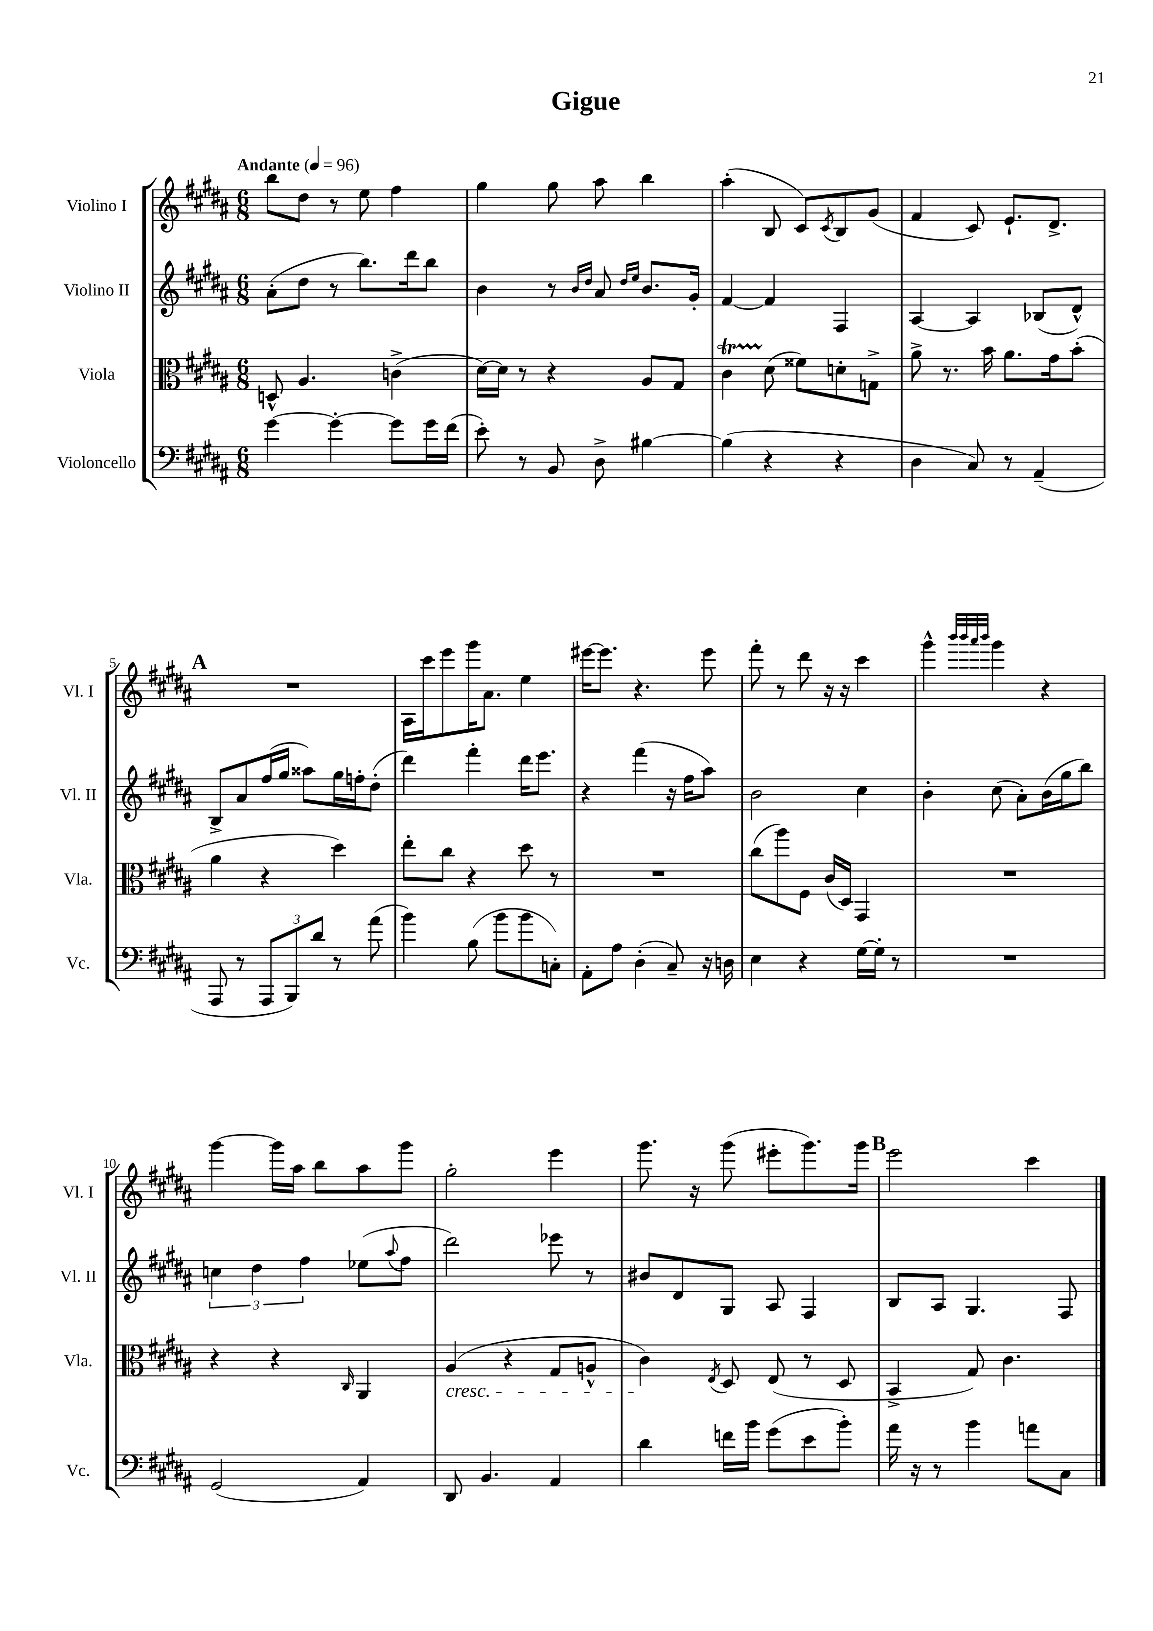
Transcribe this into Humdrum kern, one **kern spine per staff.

**kern	**kern	**kern	**kern
*staff4	*staff3	*staff2	*staff1
*clefF4	*clefC3	*clefG2	*clefG2
*k[f#c#g#d#a#]	*k[f#c#g#d#a#]	*k[f#c#g#d#a#]	*k[f#c#g#d#a#]
*M6/8	*M6/8	*M6/8	*M6/8
*MM96	*MM96	*MM96	*MM96
[4g#	8D^^	(8a#'	8bb
.	4.A#	8dd#	8dd#
4g#'_	.	8r	8r
.	.	8.bb)	8ee
8g#]	(4c^	.	4ff#
.	.	16ddd#	.
16g#	.	8bb	.
(16f#	.	.	.
=	=	=	=
8e')	[16d#)	4b	4gg#
.	16d#]	.	.
8r	8r	.	.
8BB	4r	8r	8gg#
.	.	16qqb	.
.	.	16qqdd#	.
8D#^	.	8a#	8aa#
.	.	16qqdd#	.
.	.	16qqee	.
[4B#	8A#	8.b	4bb
.	8G#	.	.
.	.	16g#'	.
=	=	=	=
(4B#]	4c#	[4f#	(4aa#'
4r	(8d#	4f#]	8B
.	8f##)	.	8c#)
.	.	.	8qc#
4r	8d'	4F#	8B
.	8G^	.	(8g#
=	=	=	=
4D#	8a#^	[4A#	4f#
.	8.r	.	.
8C#)	.	4A#]	8c#)
.	16b	.	.
8r	8.a#	.	8.e`
(4AA#~	.	(8B-	.
.	16g#	.	8.d#^
.	(8b'	8d#^^)	.
=	=	=	=
8AAA#	4a#	8B^	2.r
8r	.	8a#	.
12AAA#	4r	(16ff#	.
.	.	16gg#	.
12BBB)	.	.	.
.	.	8aa##)	.
12d#	.	.	.
8r	4dd#)	16gg#	.
.	.	16ff'	.
(8a#	.	(8dd#'	.
=	=	=	=
4b)	8ee'	4ddd#)	16A#
.	.	.	16ccc#
.	8cc#	.	8eee
(8B	4r	4fff#'	16ggg#
.	.	.	8.a#
8b	.	.	.
8b	8dd#	16ddd#	4ee
.	.	8.eee	.
8C')	8r	.	.
=	=	=	=
8AA#'	2.r	4r	[16eee#
.	.	.	8.eee#]
8A#	.	.	.
(4D#'	.	(4fff#	4.r
8C#~)	.	16r	.
.	.	16ff#	.
16r	.	8aa#)	8eee#
16D	.	.	.
=	=	=	=
4E	(8cc#	2b	8fff#'
.	8aa#)	.	8r
4r	8F#	.	8ddd#
.	(16c#	.	16r
.	16D#)	.	16r
[16G#	4GG#	4cc#	4ccc#
16G#']	.	.	.
8r	.	.	.
=	=	=	=
2.r	2.r	4b'	4ggg#^^
.	.	.	32qqbbb
.	.	.	32qqbbb
.	.	.	32qqaaa#
.	.	.	32qqbbb
.	.	(8cc#	4ggg#
.	.	8a#')	.
.	.	(16b	4r
.	.	16gg#	.
.	.	8bb)	.
=	=	=	=
(2GG#	4r	6cc	[4ggg#
.	.	6dd#	.
.	4r	.	16ggg#]
.	.	.	16aa#
.	.	6ff#	.
.	.	.	8bb
.	16qqC#	.	.
4AA#)	4AA#	(8ee-	8aa#
.	.	8qqaa#	.
.	.	8ff#	8ggg#
=	=	=	=
8DD#	(4A#	2ddd#)	2gg#'
4.BB	.	.	.
.	4r	.	.
4AA#	8G#	8eee-	4eee
.	8A^^	8r	.
=	=	=	=
4d#	4c#)	8b#	8.ggg#
.	.	8d#	.
.	.	.	16r
.	8qE	.	.
16f	8D#	8G#	(8ggg#
16b	.	.	.
(8g#	(8E	8A#	8eee#'
8e	8r	4F#	8.ggg#)
8b')	8D#	.	.
.	.	.	16ggg#
=	=	=	=
16a#	4BB^	8B	2eee
16r	.	.	.
8r	.	8A#	.
4b	8G#)	4.G#	.
.	4.c#	.	.
8a	.	.	4ccc#
8C#	.	8F#	.
==	==	==	==
*-	*-	*-	*-
